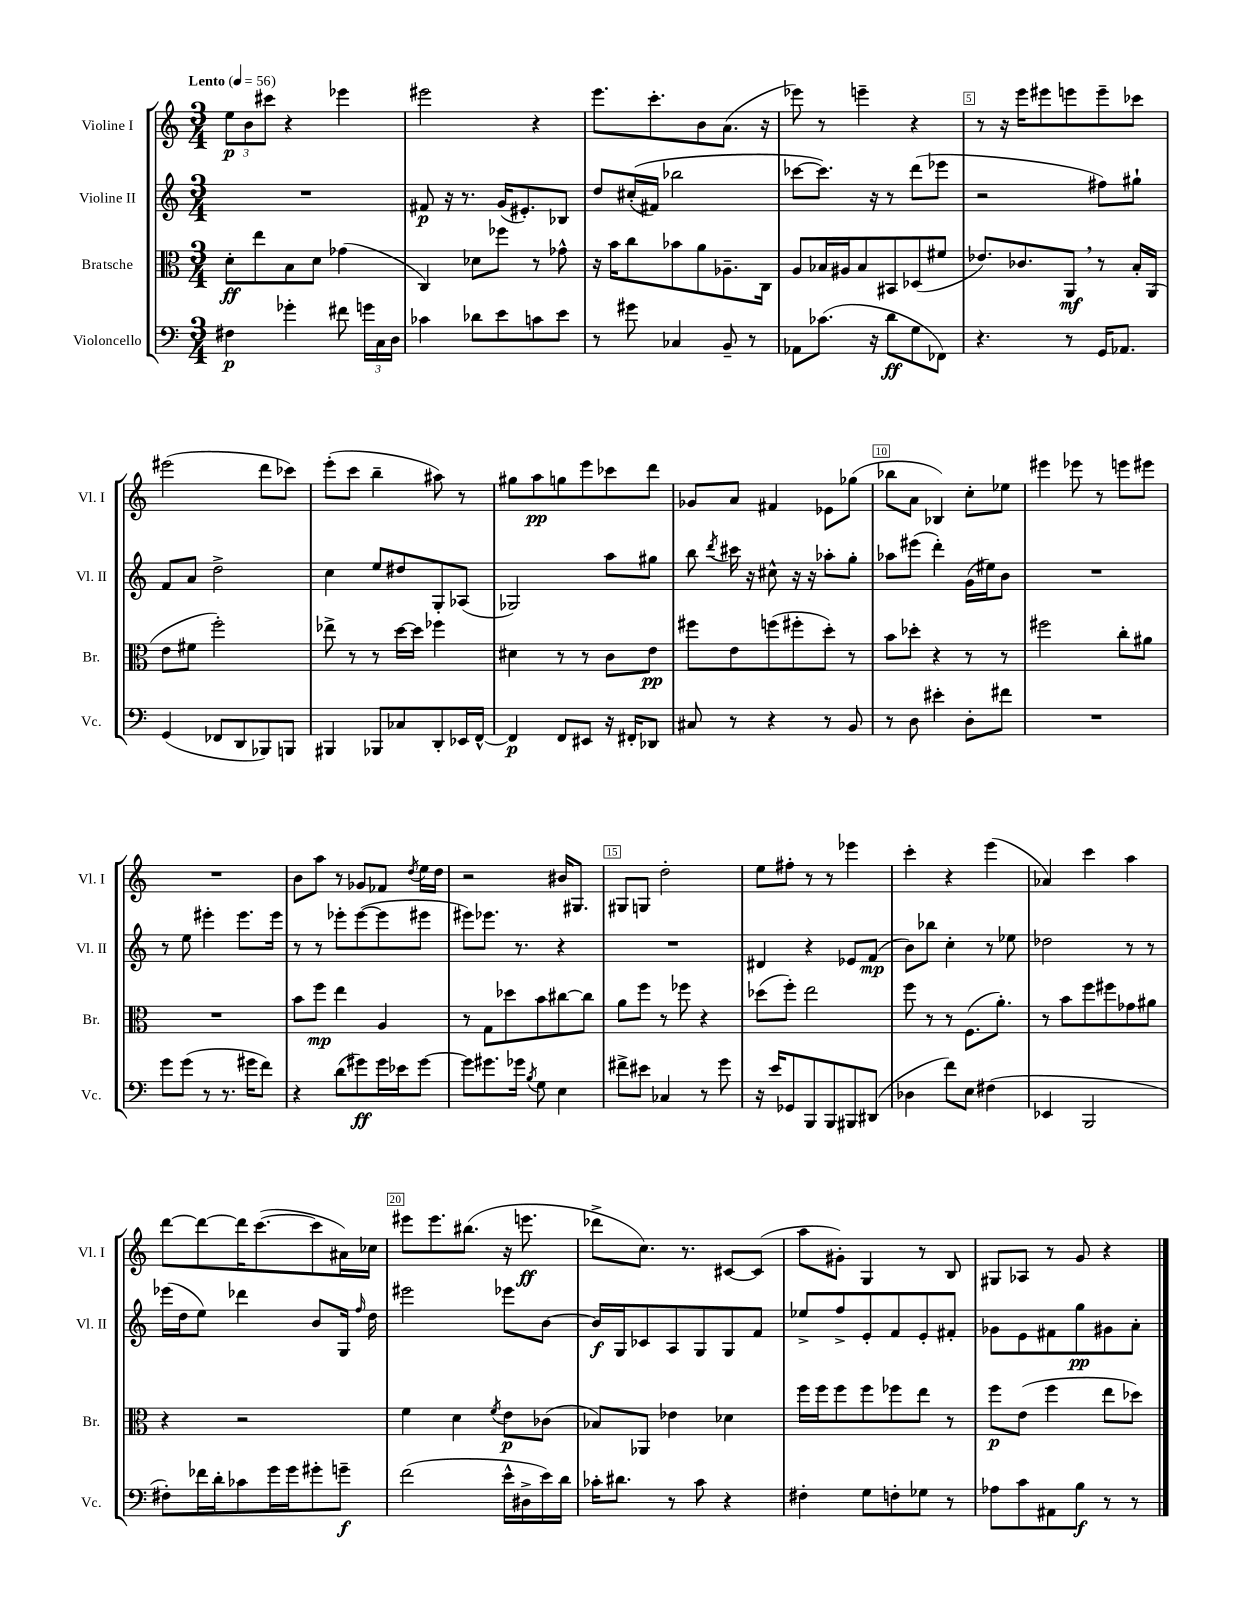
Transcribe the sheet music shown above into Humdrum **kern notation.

**kern	**kern	**kern	**kern
*staff4	*staff3	*staff2	*staff1
*clefF4	*clefC3	*clefG2	*clefG2
*k[]	*k[]	*k[]	*k[]
*M3/4	*M3/4	*M3/4	*M3/4
*MM56	*MM56	*MM56	*MM56
4F#	8d'	2.r	12ee
.	.	.	12b
.	8ee	.	.
.	.	.	12ccc#
4g-'	8B	.	4r
.	8d	.	.
8f#	(4g-	.	4eee-
24g	.	.	.
24C	.	.	.
24D	.	.	.
=	=	=	=
4c-	4C)	8f#	2eee#
.	.	16r	.
.	.	8.r	.
8d-	8d-	.	.
8e	8ff-	(16g	.
.	.	8.e#')	.
8c	8r	.	4r
8e	8g-^^	8B-	.
=	=	=	=
8r	16r	8dd	8.eee
.	16b	.	.
8g#	8cc	&((16cc#'	.
.	.	16f#)	8.ccc'
4C-	8b-	2bb-	.
.	8a	.	8b
8BB~	8.A-~	.	(8.a
8r	.	.	.
.	16C	.	16r
=	=	=	=
8AA-	8A	[8ccc-	8eee-)
(8.c-	16B-	8.ccc-]&)	8r
.	16A#	.	.
.	8B-	.	4eee~
16r	.	16r	.
8d	8BB#	8r	.
8G	(8D-	(8ddd	4r
8FF-)	8f#	8eee-	.
=	=	=	=
4.r	8.e-)	2r	8r
.	.	.	16r
.	8.c-	.	16eee
.	.	.	8eee#
8r	8AA	.	8eee
16GG	8r	8ff#)	8eee~
8.AA-	.	.	.
.	16B'	8gg#`	8ccc-
.	(16AA	.	.
=	=	=	=
(4GG	8e	8f	(2eee#
.	8f#	8a	.
8FF-	2ff')	2dd^	.
8DD	.	.	.
8BBB-)	.	.	8ddd
8BBB	.	.	8ccc-)
=	=	=	=
4BBB#	8ee-^	4cc	(8eee'
.	8r	.	8ccc
8BBB-	8r	8ee	4bb~
8C-	[16dd	8dd#	.
.	16dd]	.	.
8DD'	4ff-	8G'	8aa#)
16EE-	.	(8A-	8r
[16FF^^	.	.	.
=	=	=	=
4FF]	4d#	2G-)	8gg#
.	.	.	8aa
8FF	8r	.	8gg
8EE#	8r	.	8eee
16r	8c	8aa	8ccc-
16FF#'	.	.	.
8DD-	8e	8gg#	8ddd
=	=	=	=
8C#	8ff#	8bb	8g-
.	.	8qddd	.
8r	8e	16ccc#	8a
.	.	16r	.
4r	(8ff	8cc#^^	4f#
.	8ff#'	16r	.
.	.	16r	.
8r	8dd')	8aa-'	8e-
8BB	8r	8gg'	(8gg-
=	=	=	=
8r	8b	8aa-	8bb-
8D	8dd-'	(8eee#	8a
4e#'	4r	4ddd')	4B-)
8D'	8r	(16g	8cc'
.	.	16ee#)	.
8f#	8r	8b	8ee-
=	=	=	=
2.r	2ff#	2.r	4eee#
.	.	.	8eee-
.	.	.	8r
.	8cc'	.	8eee
.	8a#	.	8eee#
=	=	=	=
8g	2.r	8r	2.r
(8g	.	8ee	.
8r	.	4eee#'	.
8.r	.	.	.
.	.	8.eee#	.
16g#	.	.	.
8f)	.	.	.
.	.	16eee#	.
=	=	=	=
4r	8b	8r	8b
.	8ff	8r	8aa
(8d	4ee	8eee-'	8r
8g#)	.	([8eee-	8g-
16g#	4A	8eee-]	8f-
16e-	.	.	.
.	.	.	8qdd
[8g#	.	8eee#	16ee
.	.	.	16dd
=	=	=	=
8g#]	8r	8eee#)	2r
8.g#	8G	8.eee-	.
.	8dd-	.	.
16g-	.	8.r	.
8qB	.	.	.
8G	8b	.	.
4E	[8cc#	4r	16b#
.	.	.	8.G#
.	8cc#]	.	.
=	=	=	=
8f#^	8a	2.r	8G#
8e#	8ff	.	8G
4C-	8r	.	2dd'
.	8ff-	.	.
8r	4r	.	.
8g	.	.	.
=	=	=	=
16r	(8dd-	4d#	8ee
16e	.	.	.
8GG-	8ff')	.	8ff#'
8BBB	2ee	4r	8r
8BBB	.	.	8r
8BBB#	.	8e-	4eee-
(8DD#	.	(8f	.
=	=	=	=
4D-	8ff	8b)	4ccc'
.	8r	8bb-	.
8f)	8r	4cc'	4r
8E	(8.F	.	.
(4F#	.	8r	(4eee
.	8.a')	.	.
.	.	8ee-	.
=	=	=	=
4EE-	8r	2dd-	4a-)
.	8b	.	.
2BBB	8ff	.	4ccc
.	8ff#	.	.
.	8g-	8r	4aa
.	8a#	8r	.
=	=	=	=
8F#')	4r	(16eee-	[8ddd
.	.	16dd	.
16f-	.	8ee)	8ddd_
16d'	.	.	.
8c-	2r	4ddd-	16ddd]
.	.	.	([8.ccc
16g	.	.	.
16g	.	.	.
8g#'	.	8b	8ccc]
8g~	.	16G	16a#)
.	.	16qqff	.
.	.	16dd	16cc-
=	=	=	=
(2f	4f	2eee#	8eee#
.	.	.	8.eee#
.	4d	.	.
.	.	.	(8.bb#
.	8qf	.	.
16e^^	8e	8eee-	16r
16D#^	.	.	8.eee
16e)	(8c-	[8b	.
16d	.	.	.
=	=	=	=
16c-'	8B-)	16b]	8ddd-^
8.d#	.	16G	.
.	8AA-	8c-	8.cc)
8r	4e-	8A	.
.	.	.	8.r
8c-	.	8G	.
4r	4d-	8G	[8c#
.	.	8f	(8c#]
=	=	=	=
4F#'	16ff	8ee-^	8aa
.	16ff	.	.
.	8ff	8ff^	8g#')
8G	8ff	8e'	4G
8F'	8ff-	8f	.
8G-	8ee	8e'	8r
8r	8r	8f#'	8B
=	=	=	=
8A-	8ff	8g-	8G#
8c	(8e	8e	8A-
8AA#	4ff	8f#	8r
8B	.	8gg	8g
8r	8ee	8g#	4r
8r	8dd-)	8a'	.
==	==	==	==
*-	*-	*-	*-
